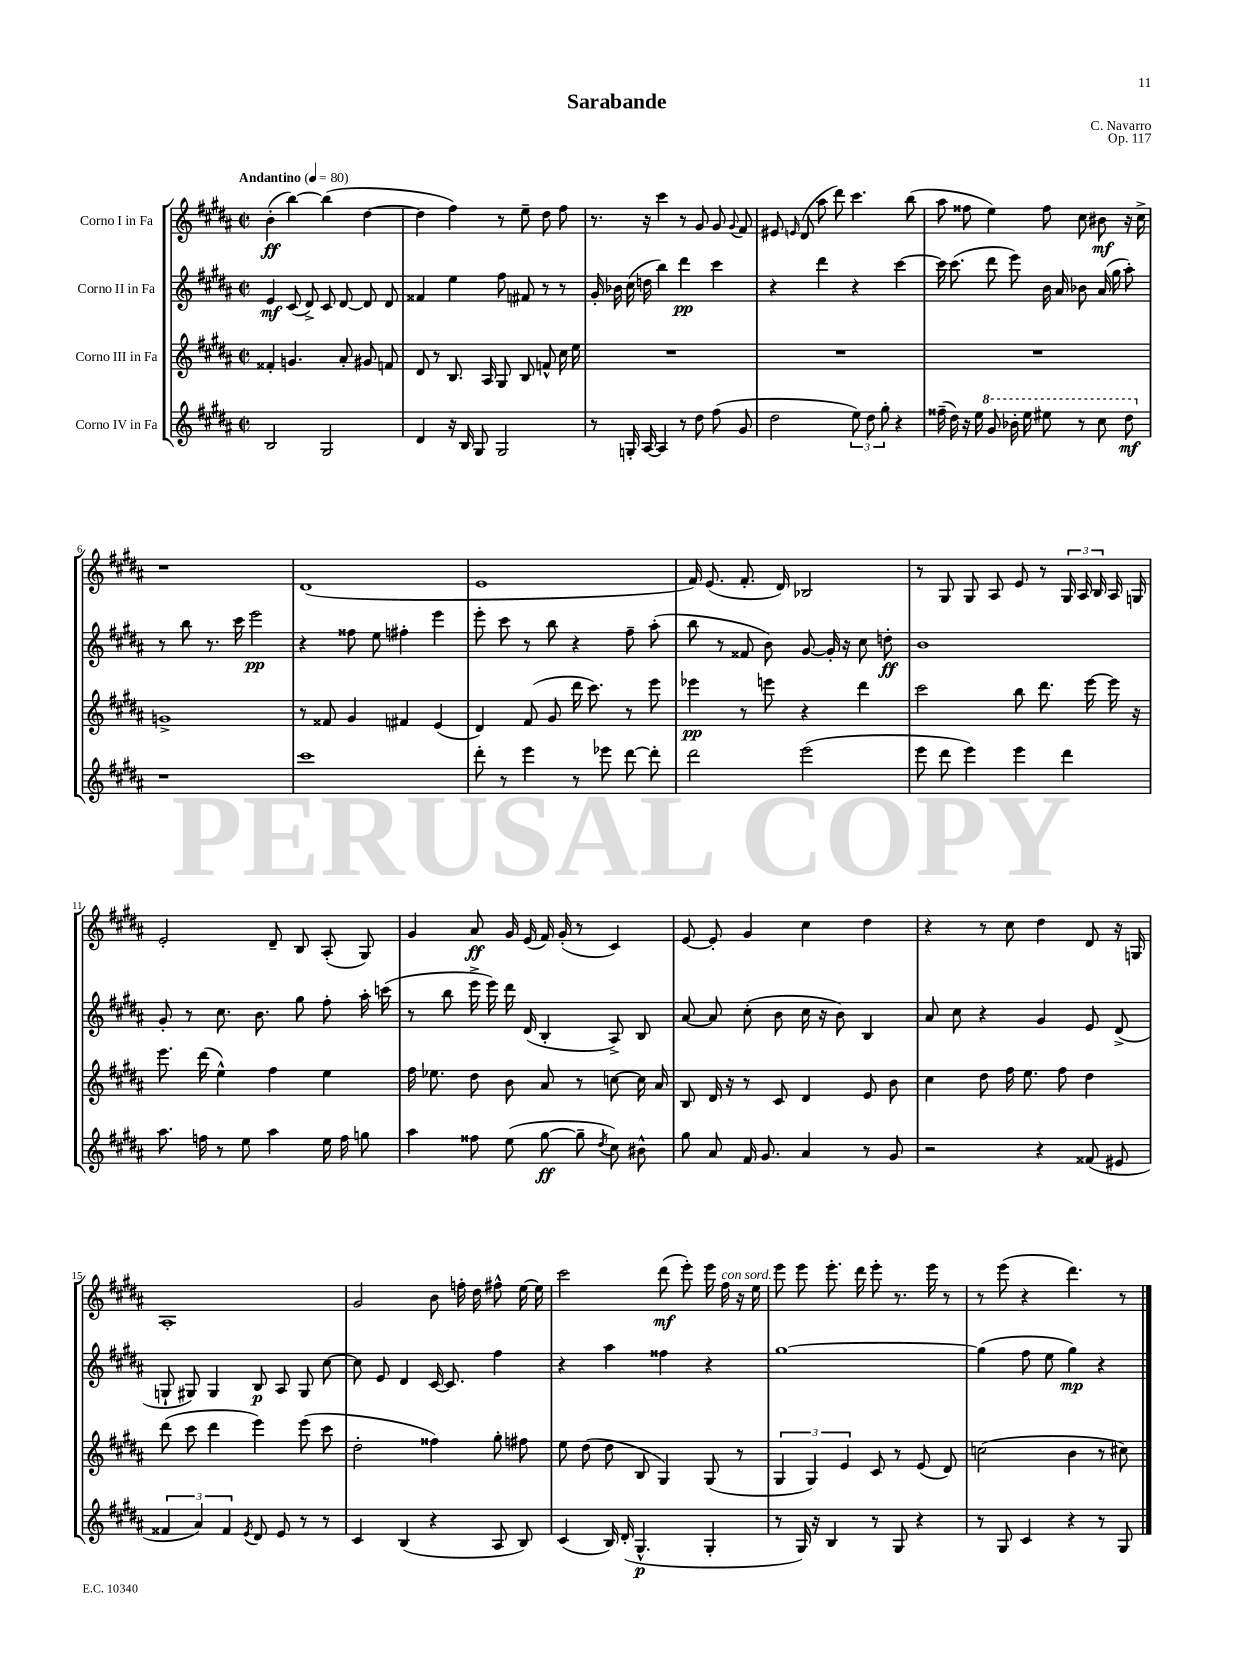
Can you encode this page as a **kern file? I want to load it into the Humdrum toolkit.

**kern	**kern	**kern	**kern
*staff4	*staff3	*staff2	*staff1
*clefG2	*clefG2	*clefG2	*clefG2
*k[f#c#g#d#a#]	*k[f#c#g#d#a#]	*k[f#c#g#d#a#]	*k[f#c#g#d#a#]
*M2/2	*M2/2	*M2/2	*M2/2
*met(c|)	*met(c|)	*met(c|)	*met(c|)
*MM80	*MM80	*MM80	*MM80
2B/	4f##'/	4e/	(4b'\
.	4.g/	(8c#/	[4bb\)
.	.	8d#^/)	.
2G#/	.	8c#/	(4bb\]
.	8a#'/	[8d#/	.
.	8g#/	8d#/]	[4dd#\
.	8f/	8d#/	.
=	=	=	=
4d#/	8d#/	4f##/	4dd#\]
.	8r	.	.
16r	8.B/	4ee\	4ff#\)
16B/	.	.	.
8G#/	.	.	.
.	16A#/	.	.
2G#/	8G#/	8ff#\	8r
.	8B/	8f#/	8ee~\
.	8f^^/	8r	8dd#\
.	16cc#\	8r	8ff#\
.	16ee\	.	.
=	=	=	=
8r	1r	16g#'/	8.r
.	.	16b-\	.
16G'/	.	(16cc#\	.
[16A#/	.	16dd\	16r
4A#/]	.	4bb\)	4ccc#\
8r	.	4ddd#\	8r
8dd#\	.	.	8g#/
(8ff#\	.	4ccc#\	8g#/
.	.	.	8qqg#/
8g#/	.	.	8f#/
=	=	=	=
2dd#\	1r	4r	8e#/
.	.	.	16qqe/
.	.	.	(8d#/
.	.	4ddd#\	8aa#\
.	.	.	8ddd#\)
12ee\)	.	4r	4.ccc#\
12dd#\	.	.	.
12gg#'\	.	.	.
4r	.	[4ccc#\	.
.	.	.	(8bb\
=	=	=	=
(16ff##~\	1r	16ccc#\]	8aa#\
16dd#\)	.	(8.ccc#\	.
16r	.	.	8ff##\
16ee\	.	.	.
8gg#/	.	8ddd#\	4ee\)
16bb-'\	.	8eee\)	.
16eee\	.	.	.
8eee#\	.	16b\	8ff##\
.	.	16a#/	.
8r	.	8b-\	8cc#\
8ccc#\	.	(16a#/	8b#\
.	.	16gg#\	.
8ddd#\	.	8aa#'\)	16r
.	.	.	16cc#^\
=	=	=	=
1r	1g^	8r	1r
.	.	8bb\	.
.	.	8.r	.
.	.	16ccc#\	.
.	.	2eee\	.
=	=	=	=
1ccc#	8r	4r	(1d#
.	8f##/	.	.
.	4g#/	8ff##\	.
.	.	8ee\	.
.	4f#/	4ff#'\	.
.	(4e/	4eee\	.
=	=	=	=
8ddd#'\	4d#/)	8eee'\	1e
8r	.	8ccc#\	.
4eee\	(8f#/	8r	.
.	8g#/	8bb\	.
8r	16ddd#\	4r	.
.	8.ccc#\)	.	.
8eee-\	.	.	.
[8ddd#\	8r	8ff#~\	.
8ddd#'\]	8eee\	(8aa#'\	.
=	=	=	=
2ddd#\	4eee-\	8bb\	16f#/)
.	.	.	(8.e/
.	.	8r	.
.	8r	8f##/	8.f#'/
.	8eee\	8b\)	.
.	.	.	16d#/)
(2eee\	4r	[8g#/	2B-/
.	.	16g#'/]	.
.	.	16r	.
.	4ddd#\	8cc#\	.
.	.	8dd'\	.
=	=	=	=
8eee\	2ccc#\	1b	8r
8ddd#\	.	.	8G#/
4eee\)	.	.	8G#/
.	.	.	8A#/
4eee\	8bb\	.	8e/
.	8.ddd#\	.	8r
4ddd#\	.	.	24G#/
.	.	.	24A#/
.	[16eee\	.	.
.	.	.	24B/
.	16eee\]	.	16A#/
.	16r	.	16G/
=	=	=	=
8.aa#\	8.eee\	8g#'/	2e'/
.	.	8r	.
16ff\	(16ddd#\	.	.
8r	4ee^^\)	8.cc#\	.
8ee\	.	.	.
.	.	8.b\	.
4aa#\	4ff#\	.	8d#~/
.	.	8gg#\	8B/
16ee\	4ee\	8ff#'\	(8A#'/
16ff\	.	.	.
8gg\	.	16aa#'\	8G#/)
.	.	(16ccc\	.
=	=	=	=
4aa#\	16ff#\	8r	4g#/
.	8.ee-\	.	.
.	.	8bb\	.
8ff##\	8dd#\	16eee^\	8a#/
.	.	16eee\)	.
(8ee\	8b\	16ddd#\	16g#/
.	.	(16d#/	(16e/
[8gg#\	8a#/	4B'/	16f#/)
.	.	.	(16g#'/
8gg#~\]	8r	.	8r
8qdd#/	.	.	.
8cc#\)	[8cc\	8A#^/)	4c#/)
8b#^^\	16cc\]	8B/	.
.	16a#/	.	.
=	=	=	=
8gg#\	8B/	[8a#/	[8e/
8a#/	16d#/	8a#/]	8e'/]
.	16r	.	.
16f#/	8r	(8cc#'\	4g#/
8.g#/	.	.	.
.	8c#/	8b\	.
4a#/	4d#/	16cc#\	4cc#\
.	.	16r	.
.	.	8b\)	.
8r	8e/	4B/	4dd#\
8g#/	8b\	.	.
=	=	=	=
2r	4cc#\	8a#/	4r
.	.	8cc#\	.
.	8dd#\	4r	8r
.	16ff#\	.	8cc#\
.	8.ee\	.	.
4r	.	4g#/	4dd#\
.	8ff#\	.	.
(8f##/	4dd#\	8e/	8d#/
8e#/	.	(8d#^/	16r
.	.	.	16G/
=	=	=	=
6f##/	(8ddd#\	8G`/	1A#'
.	8ccc#\	8G#/)	.
6a#/)	.	.	.
.	4ddd#\	4G#/	.
6f##/	.	.	.
8qe/	.	.	.
8d#/	4eee\)	8B/	.
8e/	.	8A#/	.
8r	(8eee\	8G#/	.
8r	8ccc#\	[8cc#\	.
=	=	=	=
4c#/	2dd#'\	8cc#\]	2g#/
.	.	8e/	.
(4B/	.	4d#/	.
4r	4ff##\)	[16c#/	8b\
.	.	8.c#/]	.
.	.	.	16ff'\
.	.	.	16dd#\
8A#/	8gg#'\	4ff#\	8ff#^^\
8B/)	8ff#\	.	[16ee\
.	.	.	16ee\]
=	=	=	=
(4c#/	8ee\	4r	2ccc#\
.	(8dd#\	.	.
16B/)	8dd#\	4aa#\	.
(16d#'/	.	.	.
4.G#^^/	8B/	.	.
.	4G#/)	4ff##\	(8ddd#\
.	.	.	8eee'\)
4G#'/	(8G#/	4r	16eee\
.	.	.	16ff#\
.	8r	.	16r
.	.	.	16ee\
=	=	=	=
8r	6G#/	[1gg#	8eee\
16G#/)	.	.	8eee\
.	6G#/)	.	.
16r	.	.	.
4B/	.	.	8.eee'\
.	6e/	.	.
.	.	.	16ddd#\
8r	8c#/	.	8eee'\
8G#/	8r	.	8.r
4r	(8e/	.	.
.	.	.	16eee\
.	8d#/)	.	8r
=	=	=	=
8r	(2cc\	(4gg#\]	8r
8G#/	.	.	(8eee\
4c#/	.	8ff#\	4r
.	.	8ee\	.
4r	4b\	4gg#\)	4.ddd#\)
8r	8r	4r	.
8G#/	8cc#\)	.	8r
==	==	==	==
*-	*-	*-	*-
